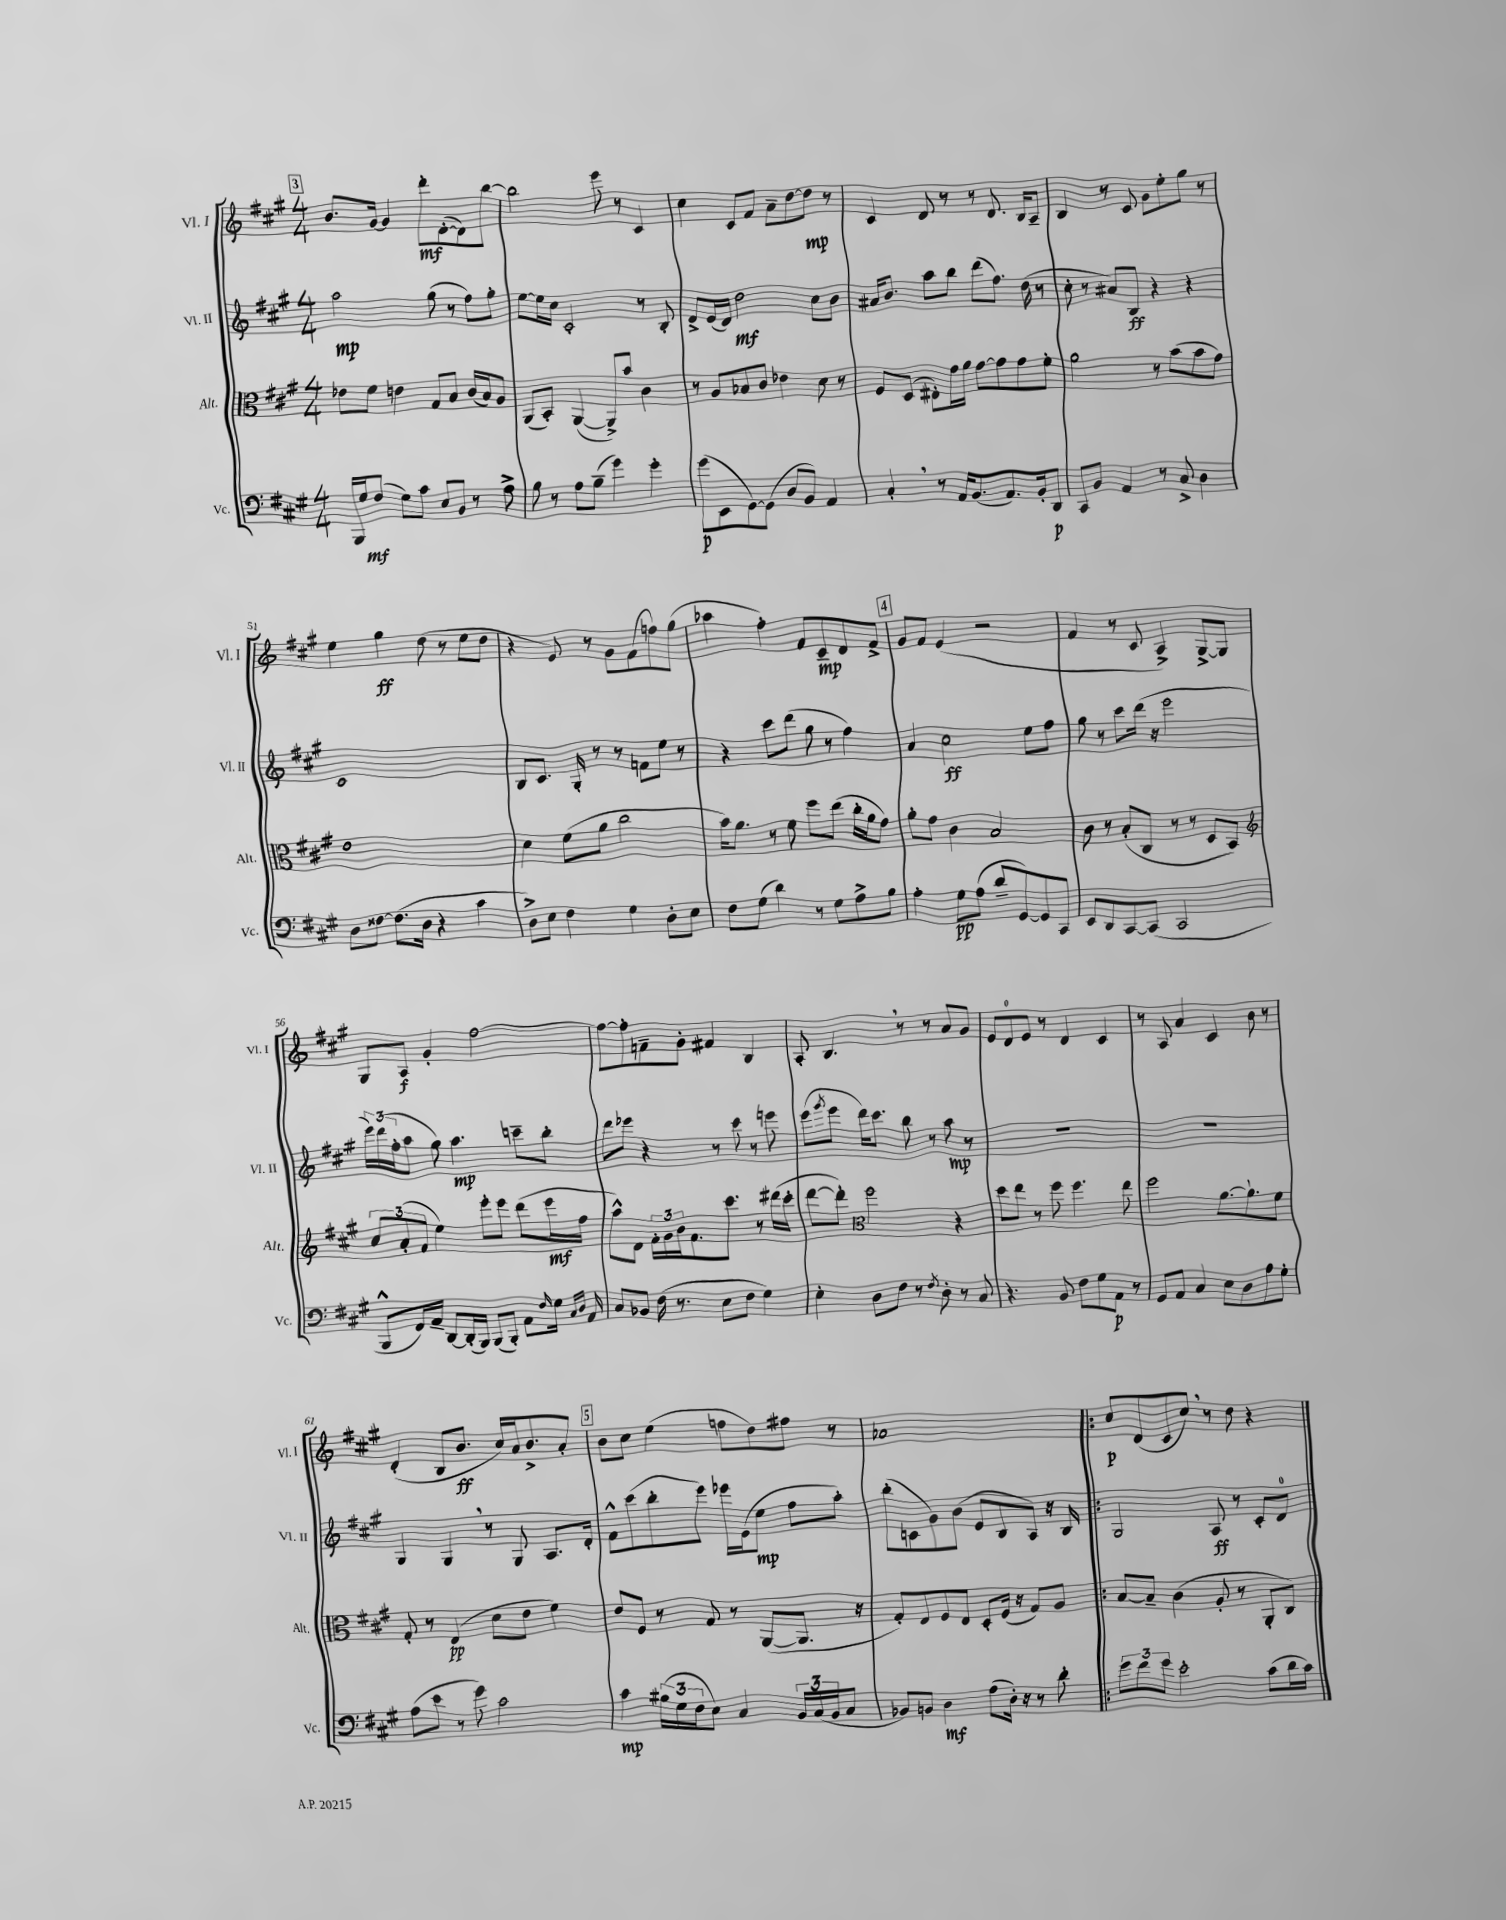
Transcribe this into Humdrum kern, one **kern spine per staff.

**kern	**dynam	**kern	**dynam	**kern	**dynam	**kern	**dynam
*part4	*part4	*part3	*part3	*part2	*part2	*part1	*part1
*staff4	*staff4	*staff3	*staff3	*staff2	*staff2	*staff1	*staff1
*I"Vc.	*	*I"Alt.	*	*I"Vl. II	*	*I"Vl. I	*
*I'Vc.	*	*I'Alt.	*	*I'Vl. II	*	*I'Vl. I	*
*clefF4	*	*clefC3	*	*clefG2	*	*clefG2	*
*k[f#c#g#]	*	*k[f#c#g#]	*	*k[f#c#g#]	*	*k[f#c#g#]	*
*M4/4	*	*M4/4	*	*M4/4	*	*M4/4	*
!!LO:REH:place=s1:t=3
=46	=46	=46	=46	=46	=46	=46	=46
16BBB/LL	.	8e-X\L	.	2aa\	mp	8.b/L	.
16G#/J	mf	.	.	.	.	.	.
(8F#/J	.	8f#\J	.	.	.	.	.
.	.	.	.	.	.	[16g#/Jk	.
8G#\L)	.	4en\	.	.	.	4g#/]	.
8c#\J	.	.	.	.	.	.	.
8E/L	.	8G#/L	.	(8gg#\	.	8ddd'\L	mf
8BB/J	.	8B/J	.	8r	.	([8d'\	.
8r	.	(16c#/LL	.	8ff#\L)	.	8d\])	.
.	.	16B/J)	.	.	.	.	.
8A^\	.	8A/J	.	8gg#'\J	.	[8bb\J	.
=47	=47	=47	=47	=47	=47	=47	=47
8B\	.	(8AA/L	.	[8ee\L	.	2bb\]	.
8r	.	8BB'/J)	.	16ee\L]	.	.	.
.	.	.	.	16cc#\JJ	.	.	.
8A\L	.	([4AA/	.	2c#'/	.	.	.
(8B~\J	.	.	.	.	.	.	.
4g#\)	.	8AA^/L])	.	.	.	8eee\	.
.	.	8b/J	.	.	.	8r	.
4g#'\	.	4c#\	.	8r	.	4c#/	.
.	.	.	.	8B'/	.	.	.
=48	=48	=48	=48	=48	=48	=48	=48
(8g#\L	p	8r	.	8d^/L	.	4cc#\	.
8EE\	.	8A/L	.	(16e/L	.	.	.
.	.	.	.	16d/JJ)	.	.	.
[8GG#\)	.	8B-X/	.	2dd\	mf	8c#/L	.
(8GG#\J]	.	8c#/J	.	.	.	8f#/J	.
8D/L	.	4e-X\	.	.	.	8a~\L	.
8BB/J)	.	.	.	.	.	[8dd\	.
4AA/	.	8d\	.	8cc#\L	.	8dd\J]	mp
.	.	8r	.	8b\J	.	8r	.
=49	=49	=49	=49	=49	=49	=49	=49
4C#',/	.	8F#/L	.	16a#X/KL	.	4c#/	.
.	.	.	.	8.b/J	.	.	.
.	.	(8D/J	.	.	.	.	.
8r	.	8E#X'\L)	.	8aa\L	.	8d/	.
16AA/KL	.	16g#\L	.	8bb\J	.	8r	.
(8.BB/	.	16a\JJ	.	.	.	.	.
.	.	[8g#\L	.	(8ddd\L	.	8r	.
8.AA/)	.	8g#\]	.	8.ff#\J)	.	8.d/	.
.	.	8g#\	.	.	.	.	.
16BB'/k	.	.	.	(16dd\	.	16B/KL	.
8DD/J	p	8f#'\J	.	8r	.	8A~/J	.
=50	=50	=50	=50	=50	=50	=50	=50
8CC#/L	.	2a\	.	8cc#'\	.	4B/	.
8BB/J	.	.	.	8r	.	.	.
4AA/	.	.	.	8a#X/L)	.	8r	.
.	.	.	.	8B/J	ff	8c#/	.
8r	.	8r	.	4r	.	8g#\L	.
8C#^/	.	(8b\L	.	.	.	8ee'\	.
4D\	.	8b\	.	4r	.	8gg#\J	.
.	.	8g#\J)	.	.	.	8r	.
!!LO:LB:g=z
=51	=51	=51	=51	=51	=51	=51	=51
8D\L	.	1e	.	1c#	.	4ee\	.
[8F##X\J	.	.	.	.	.	.	.
(8.F##\L]	.	.	.	.	.	4gg#\	ff
16D\Jk	.	.	.	.	.	.	.
4r	.	.	.	.	.	(8dd\	.
.	.	.	.	.	.	8r	.
4c#\	.	.	.	.	.	8ee\L	.
.	.	.	.	.	.	8dd\J	.
=52	=52	=52	=52	=52	=52	=52	=52
8D^\L)	.	4d\	.	8B/L	.	4r	.
8E\J	.	.	.	8.c#/J	.	.	.
4F#\	.	(8f#\L	.	.	.	8e/)	.
.	.	.	.	16G#'/	.	.	.
.	.	8a\J	.	8r	.	8r	.
4G#\	.	2cc#\	.	8r	.	8g#\L	.
.	.	.	.	8fn\L	.	(8f#\	.
8D'\L	.	.	.	8ee\J	.	8ffn\)	.
8E\J	.	.	.	8r	.	(8gg#\J	.
=53	=53	=53	=53	=53	=53	=53	=53
8F#\L	.	16b\KL)	.	4r	.	4aa-X\	.
.	.	8.a\J	.	.	.	.	.
(8G#\J	.	.	.	.	.	.	.
4d\)	.	8r	.	8ccc#\L	.	4ff#'\)	.
.	.	8f#\	.	(8ddd\J	.	.	.
8r	.	8ff#\L	.	8gg#\	.	8f#/L	.
8G#\L	.	(8ee\J	.	8r	.	8c#~/	mp
8A^\	.	16cc#'\LL	.	4ff#\)	.	8d/	.
.	.	16a\J	.	.	.	.	.
8B\J	.	8g#\J)	.	.	.	8f#^/J	.
!!LO:REH:place=s1:t=4
=54	=54	=54	=54	=54	=54	=54	=54
4A'\	.	8a'\L	.	4a/	.	8g#/L	.
.	.	8g#\J	.	.	.	8f#/J	.
8G#\L	pp	4c#\	.	2cc#\	ff	(4e/	.
(8A\J	.	.	.	.	.	.	.
8d~/L	.	2B/	.	.	.	2r	.
[8GG#/)	.	.	.	.	.	.	.
8GG#/]	.	.	.	8ee\L	.	.	.
8CC#/J	.	.	.	8ff#\J	.	.	.
=55	=55	=55	=55	=55	=55	=55	=55
8EE/L	.	8c#\	.	8gg#\	.	4f#/	.
8DD/	.	8r	.	8r	.	.	.
[8CC#/	.	(8B'/L	.	8ccc#\L	.	8r	.
(8CC#/J]	.	8C#/J	.	(16ddd\Jk	.	8c#/	.
.	.	.	.	16r	.	.	.
2CC#/	.	8r	.	2eee\	.	4A^/)	.
.	.	8r	.	.	.	.	.
.	.	8D/L	.	.	.	[8G#^/L	.
.	.	8BB/J)	.	.	.	8G#/J]	.
!!LO:LB:g=z
=56	=56	=56	=56	=56	=56	=56	=56
*	*	*clefG2	*	*	*	*	*
8BBB^^/L	.	12cc#/L	.	24eee\LL)	.	8G#/L	.
.	.	.	.	(24ddd\	.	.	.
.	.	(12a'/	.	24ff#'\J	.	.	.
16FF#/L)	.	.	.	8aa\J	.	8A/J	f
.	.	12f#/J	.	.	.	.	.
16AA~/JJ	.	.	.	.	.	.	.
[8DD/L	.	4ee\)	.	8gg#\)	.	4g#'/	.
(16DD'/L]	.	.	.	4.aa\	mp	.	.
16BBB/JJ)	.	.	.	.	.	.	.
(8BBB/L	.	8eee'\L	.	.	.	[2ff#\	.
8BBB'/J)	.	8eee\J	.	.	.	.	.
8AA\L	.	(8ddd\L	.	8cccn~\L	.	.	.
16qqF#/	.	.	.	.	.	.	.
16G#\Jk	.	16eee\L	mf	8bb'\J	.	.	.
16qqC#/LL	.	.	.	.	.	.	.
16qqD/JJ	.	.	.	.	.	.	.
16AA/	.	16ff#\JJ	.	.	.	.	.
=57	=57	=57	=57	=57	=57	=57	=57
8C#/L	.	8aa^^\L)	.	8ddd\L	.	8ff#\L_	.
8BB-X/J	.	8d\J	.	8eee-X\J	.	8ff#'\]	.
(16F#\	.	24f#'\LL	.	4r	.	8fn~\	.
.	.	24g#\	.	.	.	.	.
8.r	.	.	.	.	.	.	.
.	.	24b\J	.	.	.	.	.
.	.	8.f#\	.	.	.	8g#'\J	.
8E\L	.	.	.	8r	.	4f#X/	.
.	.	8.ccc#\J	.	.	.	.	.
8F#\J	.	.	.	8ccc#\	.	.	.
4G#\)	.	8r	.	8r	.	4B/	.
.	.	(16ddd#X\LL	.	8eeen\	.	.	.
.	.	16ccc#'\JJ	.	.	.	.	.
=58	=58	=58	=58	=58	=58	=58	=58
4E'\	.	[8ddd\L	.	(8eee\L	.	8A'/	.
.	.	.	.	8qggg#/	.	.	.
.	.	8ddd'\J])	.	8eee\J	.	4.B,/	.
*	*	*clefC3	*	*	*	*	*
8D\L	.	2ff#\	.	16ddd\KL)	.	.	.
.	.	.	.	8.ccc#\J	.	.	.
8F#\J	.	.	.	.	.	.	.
8r	.	.	.	8bb\	.	8r	.
8qF#/	.	.	.	.	.	.	.
8D'\	.	.	.	8r	.	8r	.
8r	.	4r	.	8aa\	mp	8a/L	.
8C#/	.	.	.	8r	.	8g#/J	.
=59	=59	=59	=59	=59	=59	=59	=59
4.r	.	8dd\L	.	1r	.	8e/L	.
.	.	8ee\J	.	.	.	8d/	.
.	.	8r	.	.	.	8e/J	.
8BB/	.	8ff#\	.	.	.	8r	.
8F#\L	.	4.ff#\	.	.	.	4d/	.
8G#\	.	.	.	.	.	.	.
8AA\J	p	.	.	.	.	4c#/	.
8r	.	8ee\	.	.	.	.	.
=60	=60	=60	=60	=60	=60	=60	=60
8GG#/L	.	2ff#\	.	1r	.	8r	.
8AA/J	.	.	.	.	.	8A/	.
4C#/	.	.	.	.	.	4a/	.
8E\L	.	[8.a\L	.	.	.	4c#/	.
8D\	.	.	.	.	.	.	.
.	.	8.a`\]	.	.	.	.	.
8A\	.	.	.	.	.	8b\	.
8G#'\J	.	8f#\J	.	.	.	8r	.
!!LO:LB:g=z
=61	=61	=61	=61	=61	=61	=61	=61
(8A\L	.	8G#'/	.	4G#/	.	(4d'/	.
8e\J	.	8r	.	.	.	.	.
8r	.	(4E/	pp	4G#,/	.	8B/L	.
8g#\)	.	.	.	.	.	8.b/J	ff
2c#\	.	8d\L	.	8r	.	.	.
.	.	.	.	.	.	16cc#/LL)	.
.	.	8e\J	.	8G#/	.	16a/J	.
.	.	.	.	.	.	8.b^/	.
.	.	4f#\)	.	8.A/L	.	.	.
.	.	.	.	.	.	8a'/J	.
.	.	.	.	16d'/Jk	.	.	.
!!LO:REH:place=s1:t=5
=62	=62	=62	=62	=62	=62	=62	=62
4c#\	mp	8e/L	.	8f#^^\L	.	8b\L	.
.	.	8F#/J	.	(8ccc#\	.	8cc#\J	.
(24B#X\LL	.	8r	.	8bb'\	.	(4ee\	.
24G#\	.	.	.	.	.	.	.
24F#\J	.	.	.	.	.	.	.
8E\J)	.	8G#/	.	8eee\J)	.	.	.
4C#/	.	8r	.	16eee-X\LL	.	8ffn\L	.
.	.	.	.	(16e\J	.	.	.
.	.	([8AA/L	.	8ee\J	mp	8dd\)	.
24BB/LL	.	8.AA/J]	.	8ff#\L	.	8ff#X\J	.
(24C#/	.	.	.	.	.	.	.
24BB/J	.	.	.	.	.	.	.
8C#/J	.	.	.	8aa'\J)	.	8r	.
.	.	16r	.	.	.	.	.
=63	=63	=63	=63	=63	=63	=63	=63
8BB-X/L)	.	8G#'/L)	.	(8bb'\L	.	1a-X	.
8BBn/J	.	8E/	.	8cn\	.	.	.
4D\	mf	8F#/	.	8g#\)	.	.	.
.	.	8E/J	.	(8b\J	.	.	.
(8A\L	.	8D'/L	.	8e/L	.	.	.
16D'\Jk)	.	(16F#/Jk	.	8B/	.	.	.
16r	.	16r	.	.	.	.	.
8r	.	8G#/L)	.	8A/J)	.	.	.
8d'\	.	8A/J	.	16r	.	.	.
.	.	.	.	16B/	.	.	.
=64!|:	=64!|:	=64!|:	=64!|:	=64!|:	=64!|:	=64!|:	=64!|:
12g#\L	.	[8B/L	.	2G#/	.	8cc#/L	p
12f#\	.	.	.	.	.	.	.
.	.	8B~/J]	.	.	.	(8d/	.
12g#\J	.	.	.	.	.	.	.
2e'\	.	(4c#\	.	.	.	8c#/	.
.	.	.	.	.	.	8cc#,/J)	.
.	.	8A'/	.	8A/	ff	8r	.
.	.	8r	.	8r	.	8dd\	.
(8c#\L	.	8AA'/L	.	8c#'/L	.	4r	.
16d\L	.	8C#/J)	.	8d/J	.	.	.
16c#\JJ)	.	.	.	.	.	.	.
==	==	==	==	==	==	==	==
*-	*-	*-	*-	*-	*-	*-	*-
